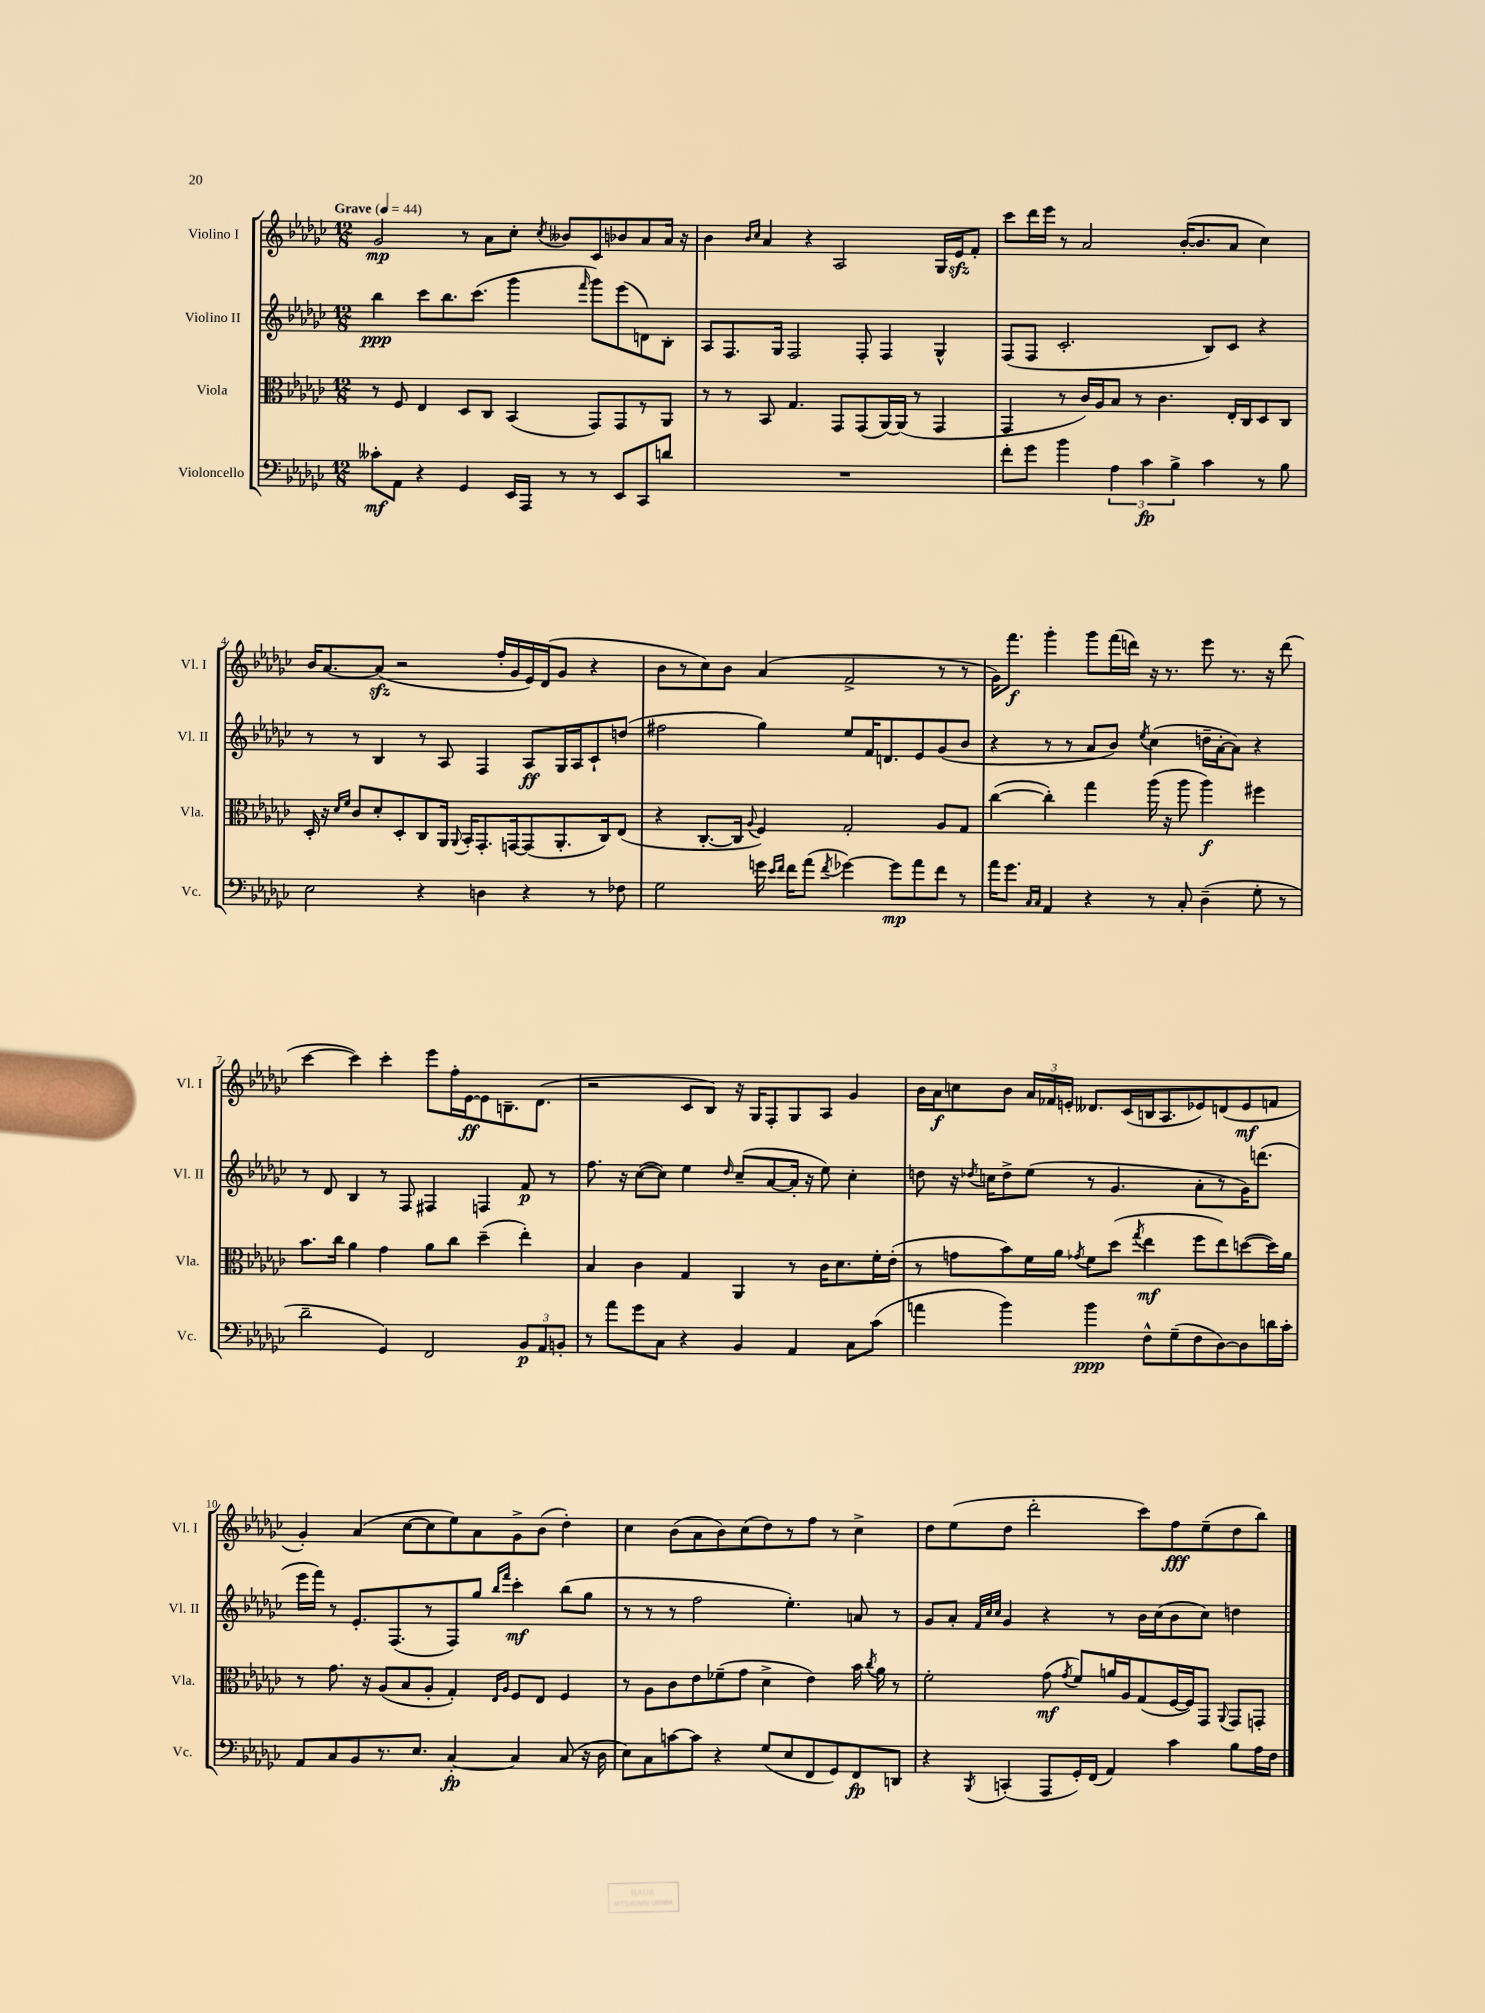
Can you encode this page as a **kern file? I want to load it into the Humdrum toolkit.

**kern	**dynam	**kern	**dynam	**kern	**dynam	**kern	**dynam
*part4	*part4	*part3	*part3	*part2	*part2	*part1	*part1
*staff4	*staff4	*staff3	*staff3	*staff2	*staff2	*staff1	*staff1
*I"Violoncello	*	*I"Viola	*	*I"Violino II	*	*I"Violino I	*
*I'Vc.	*	*I'Vla.	*	*I'Vl. II	*	*I'Vl. I	*
*clefF4	*	*clefC3	*	*clefG2	*	*clefG2	*
*k[b-e-a-d-g-c-]	*	*k[b-e-a-d-g-c-]	*	*k[b-e-a-d-g-c-]	*	*k[b-e-a-d-g-c-]	*
*M12/8	*	*M12/8	*	*M12/8	*	*M12/8	*
*MM44	*	*MM44	*	*MM44	*	*MM44	*
=1	=1	=1	=1	=1	=1	=1	=1
!	!	!	!	!	!	!LO:TX:a:B:t=Grave	!
8c--X'\L	mf	8r	.	4bb-\	ppp	2g-/	mp
8AA-\J	.	8F/	.	.	.	.	.
4r	.	4E-/	.	8ccc-\L	.	.	.
.	.	.	.	8.bb-\	.	.	.
4GG-/	.	8D-/L	.	.	.	8r	.
.	.	.	.	(8.ccc-\J	.	.	.
.	.	8C-/J	.	.	.	8a-\L	.
16EE-/LL	.	(4BB-/	.	4ggg-\	.	8cc-'\J	.
16AAA-/JJ	.	.	.	.	.	.	.
.	.	.	.	.	.	8qcc-/	.
8r	.	.	.	.	.	8b--X/L	.
.	.	.	.	16qqfff/	.	.	.
8r	.	8GG-/L)	.	8ggg-\L)	.	8c-/	.
8EE-/L	.	8GG-/	.	(8eee-\	.	8b-X/	.
8CC-/	.	8r	.	8dn\)	.	8a-/	.
8dn/J	.	8AA-/J	.	8B-'\J	.	16a-/Jk	.
.	.	.	.	.	.	16r	.
=2	=2	=2	=2	=2	=2	=2	=2
1.r	.	8r	.	8A-/L	.	4b-\	.
.	.	8r	.	8.F/	.	.	.
.	.	.	.	.	.	16qqb-/LL	.
.	.	.	.	.	.	16qqcc-/JJ	.
.	.	8BB-/	.	.	.	4a-/	.
.	.	.	.	16G-/Jk	.	.	.
.	.	4.G-/	.	2F/	.	.	.
.	.	.	.	.	.	4r	.
.	.	8GG-/L	.	.	.	2A-/	.
.	.	(8GG-/	.	8F'/	.	.	.
.	.	[16AA-/L)	.	4F/	.	.	.
.	.	(16AA-/JJ]	.	.	.	.	.
.	.	8r	.	.	.	.	.
.	.	4GG-/	.	4G-^^/	.	16G-/LL	.
.	.	.	.	.	.	16e-zz/J	.
.	.	.	.	.	.	8f'/J	.
=3	=3	=3	=3	=3	=3	=3	=3
8f'\L	.	4GG-/	.	(8F/L	.	8ccc-\L	.
8g-\J	.	.	.	8F/J	.	16ddd-\L	.
.	.	.	.	.	.	16eee-\JJ	.
4b-\	.	8r	.	2.c-'/	.	8r	.
.	.	16c-/LL)	.	.	.	2a-/	.
.	.	16A-/J	.	.	.	.	.
6A-\	.	8B-/J	.	.	.	.	.
.	.	8r	.	.	.	.	.
6c-\	fp	.	.	.	.	.	.
.	.	4.c-\	.	.	.	.	.
6B-^\	.	.	.	.	.	.	.
.	.	.	.	.	.	([16b-'/KL	.
.	.	.	.	.	.	8.b-/]	.
4c-\	.	.	.	8B-/L)	.	.	.
.	.	16E-'/LL	.	8c-/J	.	8a-/J	.
.	.	16C-/J	.	.	.	.	.
8r	.	8D-/	.	4r	.	4cc-\)	.
8B-\	.	8C-/J	.	.	.	.	.
!!LO:LB:g=z
=4	=4	=4	=4	=4	=4	=4	=4
2E-\	.	16D-'/	.	8r	.	16b-/KL	.
.	.	16r	.	.	.	[8.a-/	.
.	.	16qqd-/LL	.	.	.	.	.
.	.	16qqf/JJ	.	.	.	.	.
.	.	8c-/L	.	8r	.	.	.
.	.	8d-'/	.	4B-/	.	(8a-zz/J]	.
.	.	8D-'/	.	.	.	2r	.
4r	.	8C-/	.	8r	.	.	.
.	.	16AA-/Jk	.	8A-/	.	.	.
.	.	8qqAA-/	.	.	.	.	.
.	.	16BB-'/KL	.	.	.	.	.
4Dn\	.	8.GG-'/	.	4F/	.	.	.
.	.	.	.	.	.	16ff'/LL	.
.	.	[16GGn/k	.	.	.	16g-/	.
4r	.	(8GG/]	.	8A-/L	ff	16e-/)	.
.	.	.	.	.	.	(16d-/J	.
.	.	8.AA-'/	.	16G-/L	.	8g-/J	.
.	.	.	.	16A-/J	.	.	.
8r	.	.	.	8c-`/	.	4r	.
.	.	16C-/k)	.	.	.	.	.
8F-X\	.	(8E-/J	.	(8ddn/J	.	.	.
=5	=5	=5	=5	=5	=5	=5	=5
2G-\	.	4r	.	2ff#X\	.	8b-\L	.
.	.	.	.	.	.	8r	.
.	.	[8.C-'/L	.	.	.	8cc-\)	.
.	.	.	.	.	.	8b-\J	.
.	.	16C-/Jk]	.	.	.	.	.
.	.	8qqA-/	.	.	.	.	.
16gn\	.	4F/)	.	4gg-\)	.	(4a-/	.
16qqe-/LL	.	.	.	.	.	.	.
16qqf/JJ	.	.	.	.	.	.	.
16f\KL	.	.	.	.	.	.	.
(8a-\J	.	.	.	.	.	.	.
8qf/	.	.	.	.	.	.	.
[4g-X\)	.	2G-'/	.	8ee-/L	.	2f^/	.
.	.	.	.	16f/K	.	.	.
.	.	.	.	8.dn/	.	.	.
8g-\L]	mp	.	.	.	.	.	.
8a-\	.	.	.	8e-/	.	.	.
8f\J	.	8A-/L	.	(8g-/	.	8r	.
8r	.	8G-/J	.	8b-/J	.	8r	.
=6	=6	=6	=6	=6	=6	=6	=6
16a-\KL	.	([4cc-\	.	4r	.	16g-\KL)	.
8.g-\J	.	.	.	.	.	8.fff\J	f
16qqC-/LL	.	.	.	.	.	.	.
16qqC-/JJ	.	.	.	.	.	.	.
4AA-/	.	4cc-'\])	.	8r	.	4ggg-'\	.
.	.	.	.	8r	.	.	.
4r	.	4gg-\	.	8a-/L	.	8ggg-\L	.
.	.	.	.	8b-/J)	.	(16fff\L	.
.	.	.	.	.	.	16dddn\JJ)	.
.	.	.	.	8qee-/	.	.	.
8r	.	(16aa-\	.	(4cc-\	.	16r	.
.	.	16r	.	.	.	8.r	.
8C-'/	.	8aa-\	.	.	.	.	.
(4D-~\	.	4aa-\)	f	16ddn~\LL	.	8eee-\	.
.	.	.	.	[16a-'\J	.	.	.
.	.	.	.	8a-\J])	.	8.r	.
8G-'\	.	4ff#X\	.	4r	.	.	.
.	.	.	.	.	.	16r	.
8r	.	.	.	.	.	(8ddd\	.
!!LO:LB:g=z
=7	=7	=7	=7	=7	=7	=7	=7
2d-~\	.	8.b-\L	.	8r	.	[4ccc-\	.
.	.	.	.	8d-/	.	.	.
.	.	16cc-\Jk	.	.	.	.	.
.	.	4a-\	.	4B-/	.	4ccc-\])	.
4GG-/)	.	4g-\	.	8r	.	4ccc-'\	.
.	.	.	.	8F/	.	.	.
2FF/	.	8a-\L	.	4F#X/	.	8eee-\L	.
.	.	8cc-\J	.	.	.	16ff'\L	.
.	.	.	.	.	.	[16e-\J	ff
.	.	(4dd-~\	.	4Fn/	.	8e-\]	.
.	.	.	.	.	.	8.Bn~\	.
12BB-/L	p	4ee-'\)	.	8f/	p	.	.
.	.	.	.	.	.	(8.d-\J	.
12AA-/	.	.	.	.	.	.	.
.	.	.	.	8r	.	.	.
12BBn'/J	.	.	.	.	.	.	.
=8	=8	=8	=8	=8	=8	=8	=8
8r	.	4B-/	.	8.ff\	.	2r	.
8a-\L	.	.	.	.	.	.	.
.	.	.	.	16r	.	.	.
8g-\	.	4c-\	.	([8cc-\L	.	.	.
8C-\J	.	.	.	8cc-\J])	.	.	.
4r	.	4G-/	.	4ee-\	.	8c-/L	.
.	.	.	.	.	.	8B-/J)	.
.	.	.	.	16qqdd-/	.	.	.
4BB-/	.	4AA-/	.	(8cc-~/L	.	16r	.
.	.	.	.	.	.	16G-/KL	.
.	.	.	.	[8a-/	.	8F'/	.
4AA-/	.	8r	.	16a-'/Jk]	.	8G-/	.
.	.	.	.	16r	.	.	.
.	.	16c-\KL	.	8ee-\)	.	8A-/J	.
.	.	8.d-\	.	.	.	.	.
8C-\L	.	.	.	4cc-'\	.	4g-/	.
(8c-\J	.	16f'\L	.	.	.	.	.
.	.	(16e-'\JJ	.	.	.	.	.
=9	=9	=9	=9	=9	=9	=9	=9
4an\	.	8r	.	8ddn\	.	16b-\LL	.
.	.	.	.	.	.	16a-\J	f
.	.	8gn\L	.	16r	.	8ccn\	.
.	.	.	.	8qdd-X/	.	.	.
.	.	.	.	16ccn\KL	.	.	.
4b-\)	.	8b-\)	.	8dd-^\	.	8b-\J	.
.	.	16f\L	.	(8ee-\J	.	24a-/LL	.
.	.	.	.	.	.	24f-X/	.
.	.	16a-\JJ	.	.	.	.	.
.	.	.	.	.	.	24en'/JJ	.
.	.	8qg-X/	.	.	.	.	.
4b-\	ppp	8f\L	.	8r	.	8.d--X/L	.
.	.	(8dd-\J	.	4.g-/	.	.	.
.	.	.	.	.	.	(16c-/L	.
.	.	8qgg-/	.	.	.	.	.
8F^^\L	.	4ee-\	mf	.	.	16Bn/J	.
.	.	.	.	.	.	8.A-/	.
(8G-~\	.	.	.	.	.	.	.
8F\	.	8ff\L	.	8a-'\L	.	8e-X/)	.
[8D-\)	.	8ee-\)	.	8r	.	(8dn/	.
8D-\]	.	([8ddn\	.	16g-\K)	.	8e-/	mf
.	.	.	.	(8.dddn\J	.	.	.
16dn\L	.	16dd\L])	.	.	.	8fn/J	.
16c-'\JJ	.	16a-\JJ	.	.	.	.	.
!!LO:LB:g=z
=10	=10	=10	=10	=10	=10	=10	=10
8AA-/L	.	8r	.	16eee-\LL	.	4g-'/)	.
.	.	.	.	16fff\JJ)	.	.	.
8C-/	.	8.g-\	.	8r	.	.	.
8BB-/	.	.	.	8.e-'/L	.	(4a-/	.
.	.	16r	.	.	.	.	.
8.r	.	(8A-/L	.	.	.	.	.
.	.	.	.	(8.F/	.	.	.
.	.	8B-/	.	.	.	[8cc-\L	.
8.E-/J	.	.	.	.	.	.	.
.	.	8A-'/J	.	8r	.	8cc-\]	.
[4C-'/	fp	4G-'/)	.	8F/)	.	8ee-\)	.
.	.	.	.	8gg-/J	.	8a-\	.
.	.	16qqE-/LL	.	16qqbb-/LL	.	.	.
.	.	16qqA-/JJ	.	16qqfff/JJ	.	.	.
4C-/]	.	8F/L	.	4ccc-'\	mf	8g-^\	.
.	.	8E-/J	.	.	.	(8b-\J	.
(8C-/	.	4F/	.	(8bb-\L	.	4dd-'\)	.
16r	.	.	.	8gg-\J	.	.	.
16D-\	.	.	.	.	.	.	.
=11	=11	=11	=11	=11	=11	=11	=11
8E-\L)	.	8r	.	8r	.	4cc-\	.
8C-\	.	8A-\L	.	8r	.	.	.
[8cn\	.	8c-\	.	8r	.	(8b-\L	.
8c\J]	.	8e-\	.	2ff\	.	8a-\	.
4r	.	(8f-X~\	.	.	.	8b-\)	.
.	.	8g-\J	.	.	.	(8cc-\	.
(8G-/L	.	4d-^\	.	.	.	8dd-\)	.
8E-/	.	.	.	4.ee-'\)	.	8r	.
8FF/	.	4e-\)	.	.	.	8ff\J	.
8GG-/)	.	.	.	.	.	8r	.
8FF/	fp	16b-\	.	8an/	.	4cc-^\	.
.	.	8qcc-/	.	.	.	.	.
.	.	16a-\	.	.	.	.	.
8DDn/J	.	8r	.	8r	.	.	.
=12	=12	=12	=12	=12	=12	=12	=12
4r	.	2f'\	.	8g-/L	.	8dd-\L	.
.	.	.	.	8a-'/J	.	(8ee-\	.
.	.	.	.	32qqf/LLL	.	.	.
.	.	.	.	32qqcc-/	.	.	.
8qBBB-/	.	.	.	32qqcc-/JJJ	.	.	.
(4CCn'/	.	.	.	4g-/	.	8dd-\J	.
.	.	.	.	.	.	2ddd-'\	.
8AAA-/L	.	(8g-\	mf	4r	.	.	.
.	.	8qg-/	.	.	.	.	.
16GG-'/L)	.	8f/L)	.	.	.	.	.
(16FF/JJ	.	.	.	.	.	.	.
4AA-/)	.	16an/L	.	8r	.	.	.
.	.	16A-/J	.	.	.	.	.
.	.	(8G-/	.	16b-\LL	.	8ccc-\L)	.
.	.	.	.	(16cc-\J	.	.	.
4c-\	.	[16F/L	.	8b-\	.	8ff\	fff
.	.	16F/J])	.	.	.	.	.
.	.	8GG-/J	.	8cc-\J)	.	(8ee-~\	.
.	.	8qqAA-/	.	.	.	.	.
8B-\L	.	8GG-/L	.	4ddn\	.	8dd-\	.
16A-\L	.	8GGn'/J	.	.	.	8bb-\J)	.
16F\JJ	.	.	.	.	.	.	.
==	==	==	==	==	==	==	==
*-	*-	*-	*-	*-	*-	*-	*-
